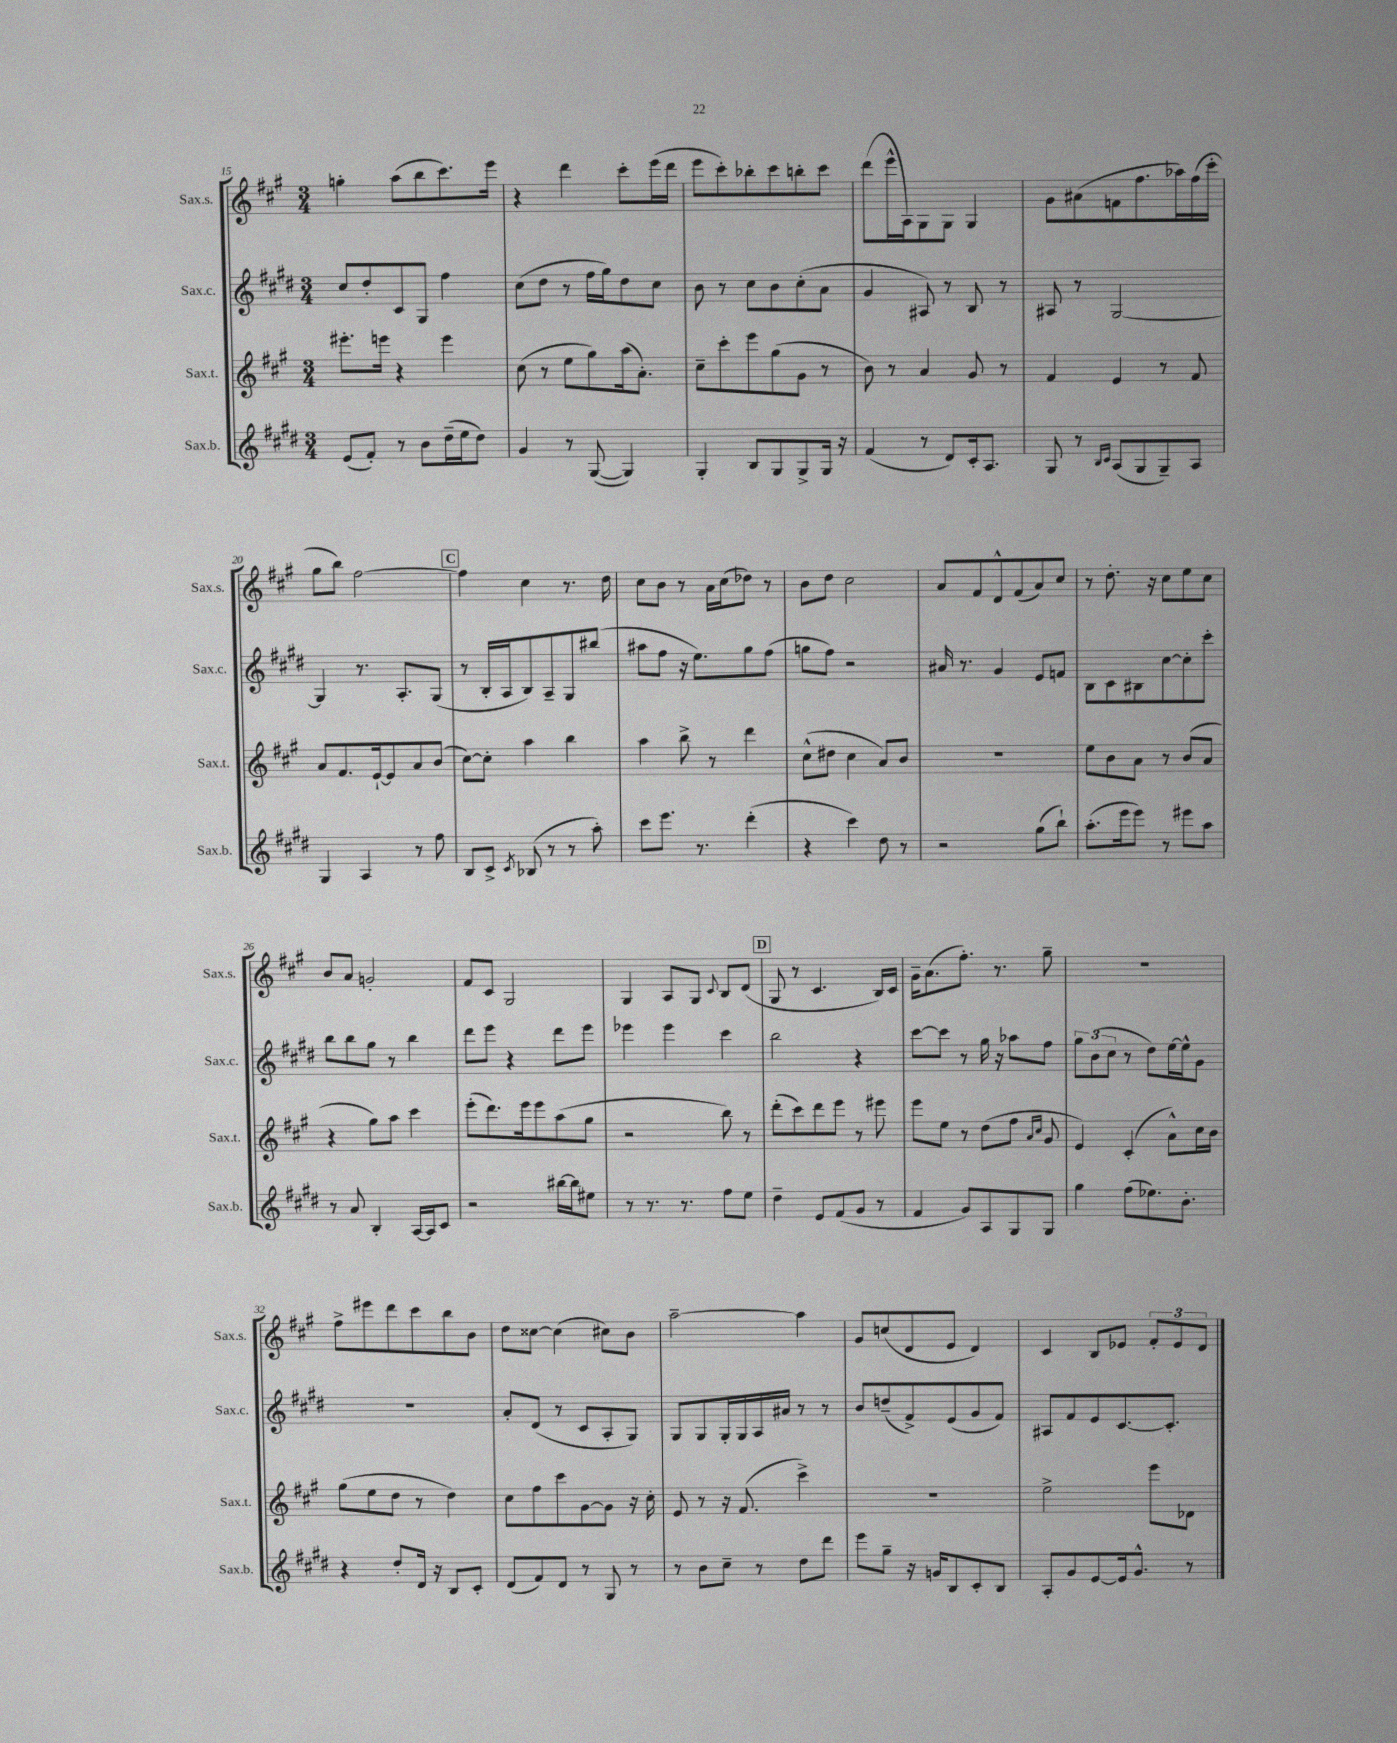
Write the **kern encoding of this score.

**kern	**kern	**kern	**kern
*part4	*part3	*part2	*part1
*staff4	*staff3	*staff2	*staff1
*I"Sax.b.	*I"Sax.t.	*I"Sax.c.	*I"Sax.s.
*I'Sax.b.	*I'Sax.t.	*I'Sax.c.	*I'Sax.s.
*clefG2	*clefG2	*clefG2	*clefG2
*k[f#c#g#d#]	*k[f#c#g#]	*k[f#c#g#d#]	*k[f#c#g#]
*M3/4	*M3/4	*M3/4	*M3/4
=15	=15	=15	=15
(8e/L	8.eee#X'\L	8cc#/L	4ggn'\
8f#'/J)	.	8dd#'/	.
.	16eeen\Jk	.	.
8r	4r	8c#/	(8aa\L
8b\L	.	8G#/J	8bb\
(16dd#~\L	4eee\	4ff#\	8.ccc#\)
16ee\J	.	.	.
8dd#\J)	.	.	.
.	.	.	16eee\Jk
=16	=16	=16	=16
4g#/	(8cc#\	(8cc#\L	4r
.	8r	8dd#\J	.
8r	8ee\L	8r	4ddd\
([8G#/	8gg#\)	16ff#\LL	.
.	.	16gg#\J)	.
4G#/])	(16aa\k	8dd#\	8ccc#'\L
.	8.a'\J)	.	.
.	.	8cc#\J	(16eee\L
.	.	.	16ddd\JJ
=17	=17	=17	=17
4G#'/	8cc#~\L	8b\	8eee\L
.	8ccc#'\	8r	8ccc#'\)
8B/L	8eee\	8cc#\L	8bb-X'\
8G#/	(8gg#\	8b\	8ccc#\
8G#^/	8g#\J	(8cc#'\	8bbn'\
16G#/Jk	8r	8a\J	8ccc#\J
16r	.	.	.
=18	=18	=18	=18
(4f#/	8b\)	4g#/	(8ddd\L
.	8r	.	16eee^^\L
.	.	.	16A\J)
8r	4a/	8A#X/)	8G#\
8d#/L)	.	8r	8G#\J
16c#'/k	8g#/	8B/	4G#/
8.A/J	.	.	.
.	8r	8r	.
=19	=19	=19	=19
8G#/	4f#/	8A#X/	8g#\L
8r	.	8r	(8a#X\
16qqB/LL	.	.	.
16qqc#/JJ	.	.	.
(8A/L	4e/	[2G#/	8fn\
8G#/	.	.	8.ff#\
8G#~/)	8r	.	.
.	.	.	16aa-X\L)
8A/J	8f#/	.	(16ff#\
.	.	.	16ccc#'\JJ
!!LO:LB:g=z
=20	=20	=20	=20
4G#/	8a/L	4G#/]	8gg#\L
.	8.f#/	.	8bb\J)
4A/	.	8.r	[2ff#\
.	[16e`/k	.	.
.	8e/]	.	.
.	.	8.A'/L	.
8r	8a/	.	.
8ff#\	(8b/J	(8G#/J	.
!!LO:REH:place=s1:t=C
=21	=21	=21	=21
8B/L	[8cc#\L)	8r	4ff#\]
8c#^/J	8cc#'\J]	16B'/LL	.
.	.	16A/J	.
8qc#/	.	.	.
(8B-X/	4aa\	8B/)	4cc#\
8r	.	8A~/	.
8r	4bb\	8G#/	8.r
8aa'\)	.	(8bb#X/J	.
.	.	.	16dd\
=22	=22	=22	=22
8ccc#\L	4aa\	8aa#X\L	8cc#\L
8.eee\J	.	8ff#\J	8b\J
.	8bb^\	16r	8r
8.r	.	8.ee\L)	.
.	8r	.	16a\LL
.	.	.	(16cc#\J
(4ddd#'\	4ddd\	8gg#\	8dd-X\J)
.	.	(8ff#\J	8r
=23	=23	=23	=23
4r	(8cc#^^\L	8ggn\L	8b\L
.	8dd#X\J	8ff#\J)	8dd\J
4ccc#\)	4cc#\	2r	2cc#\
8dd#\	8a/L)	.	.
8r	8b/J	.	.
=24	=24	=24	=24
2r	2.r	16a#X/	8a/L
.	.	8.r	.
.	.	.	8f#/
.	.	4g#/	8d^^/
.	.	.	(8f#/
(8gg#\L	.	8e/L	8a/)
8bb`\J)	.	8fn/J	8cc#/J
=25	=25	=25	=25
(8.aa'\L	8ee\L	8B\L	8r
.	8b\	8c#\	8.dd'\
16eee\k	.	.	.
8eee\J)	8a\J	8B#X\	.
.	.	.	16r
8r	8r	[8cc#\	8cc#\L
8eee#X\L	(8b/L	8cc#'\]	8ee\
8aa\J	8a/J	8ccc#'\J	8cc#\J
!!LO:LB:g=z
=26	=26	=26	=26
8r	4r	8bb\L	8b/L
8a/	.	8bb\	8a/J
4B'/	8gg#\L)	8gg#\J	2gn'/
.	8aa\J	8r	.
[16A/LL	4ccc#\	4bb\	.
16A/J]	.	.	.
8c#/J	.	.	.
=27	=27	=27	=27
2r	(8eee'\L	8ddd#\L	8f#/L
.	8.ddd\)	8eee\J	8c#/J
.	.	4r	2G#/
.	16eee\k	.	.
.	8eee\	.	.
[16bb#X\LL	(8aa\	8ddd#\L	.
16bb#\J]	.	.	.
8ee#X\J	8gg#\J	8eee\J	.
=28	=28	=28	=28
8r	2r	4eee-X\	4G#/
8.r	.	.	.
.	.	4eee-\	8A/L
8.r	.	.	.
.	.	.	8G#/J
.	.	.	8qqc#/
8ff#\L	8bb\)	4ccc#\	8B/L
8ee\J	8r	.	(8d/J
!!LO:REH:place=s1:t=D
=29	=29	=29	=29
4dd#~\	(8ddd'\L	2bb\	8G#/
.	8ccc#\)	.	8r
8e/L	8ddd\	.	4.c#/
(8f#/	8eee\J	.	.
8g#/J	8r	4r	.
8r	8eee#X\	.	16B/LL)
.	.	.	16c#/JJ
=30	=30	=30	=30
4f#/	8eee\L	[8ccc#\L	16g#~\KL
.	.	.	(8.a\
.	8ee\J	8ccc#\J]	.
8g#/L)	8r	8r	8.ff#'\J)
8A/	(8dd\L	16gg#\	.
.	.	16r	8.r
8G#/	8ff#\J	8aa-X\L	.
.	16qqa/LL	.	.
.	16qqcc#/JJ	.	.
8G#/J	8g#/	8ff#\J	8gg#~\
=31	=31	=31	=31
4gg#\	4e/)	12gg#\L	2.r
.	.	(12b\	.
.	.	12cc#\J	.
(8ff#\L	(4c#'/	8r	.
8.ee-X\)	.	8dd#\L)	.
.	8a^^\L)	[16ee\L	.
8.b'\J	.	16ee^^\J]	.
.	16cc#\L	8g#\J	.
.	16b\JJ	.	.
!!LO:LB:g=z
=32	=32	=32	=32
4r	(8gg#\L	2.r	8ff#^\L
.	8ee\	.	8eee#X\
8dd#'/L	8dd\J	.	8ddd\
16d#/Jk	8r	.	8ccc#\
16r	.	.	.
8B/L	4dd\)	.	8bb\
8c#'/J	.	.	8b\J
=33	=33	=33	=33
(8d#/L	8cc#\L	8a'/L	8dd\L
8f#/)	8ff#\	(8d#/J	[8cc##X\J
8d#/J	8ccc#\	8r	(4cc##\]
8r	[8g#\	8c#/L	.
8G#/	8g#\J]	8A'/	8cc#X\L)
8r	16r	8G#/J)	8b\J
.	16cc#'\	.	.
=34	=34	=34	=34
8r	8e/	8G#/L	[2aa~\
8b\L	8r	8G#/	.
8cc#~\J	16r	16G#'/L	.
.	(8.f#/	16G#/	.
8r	.	16A/	.
.	.	16a#X/JJ	.
8dd#\L	4ccc#^\)	8r	4aa\]
8ddd#\J	.	8r	.
=35	=35	=35	=35
8eee\L	2.r	8b/L	8g#/L
8gg#~\J	.	(8ddn~/	(8ccn/
16r	.	8f#^/)	8d/
16gn/KL	.	.	.
8B/	.	(8e/	8e/J
8c#'/	.	8g#/	4d/)
8B/J	.	8f#/J)	.
=36	=36	=36	=36
8A'/L	2ee^\	8A#X/L	4c#/
8g#/	.	8f#/	.
[8e/	.	8e/	8B/L
16e/k]	.	[8.c#/	8e-X/J
8.g#^^/J	.	.	.
.	8eee\L	.	12f#'/L
.	.	8.c#'/J]	.
.	.	.	12e-/
8r	8d-X\J	.	.
.	.	.	12d/J
==	==	==	==
*-	*-	*-	*-
